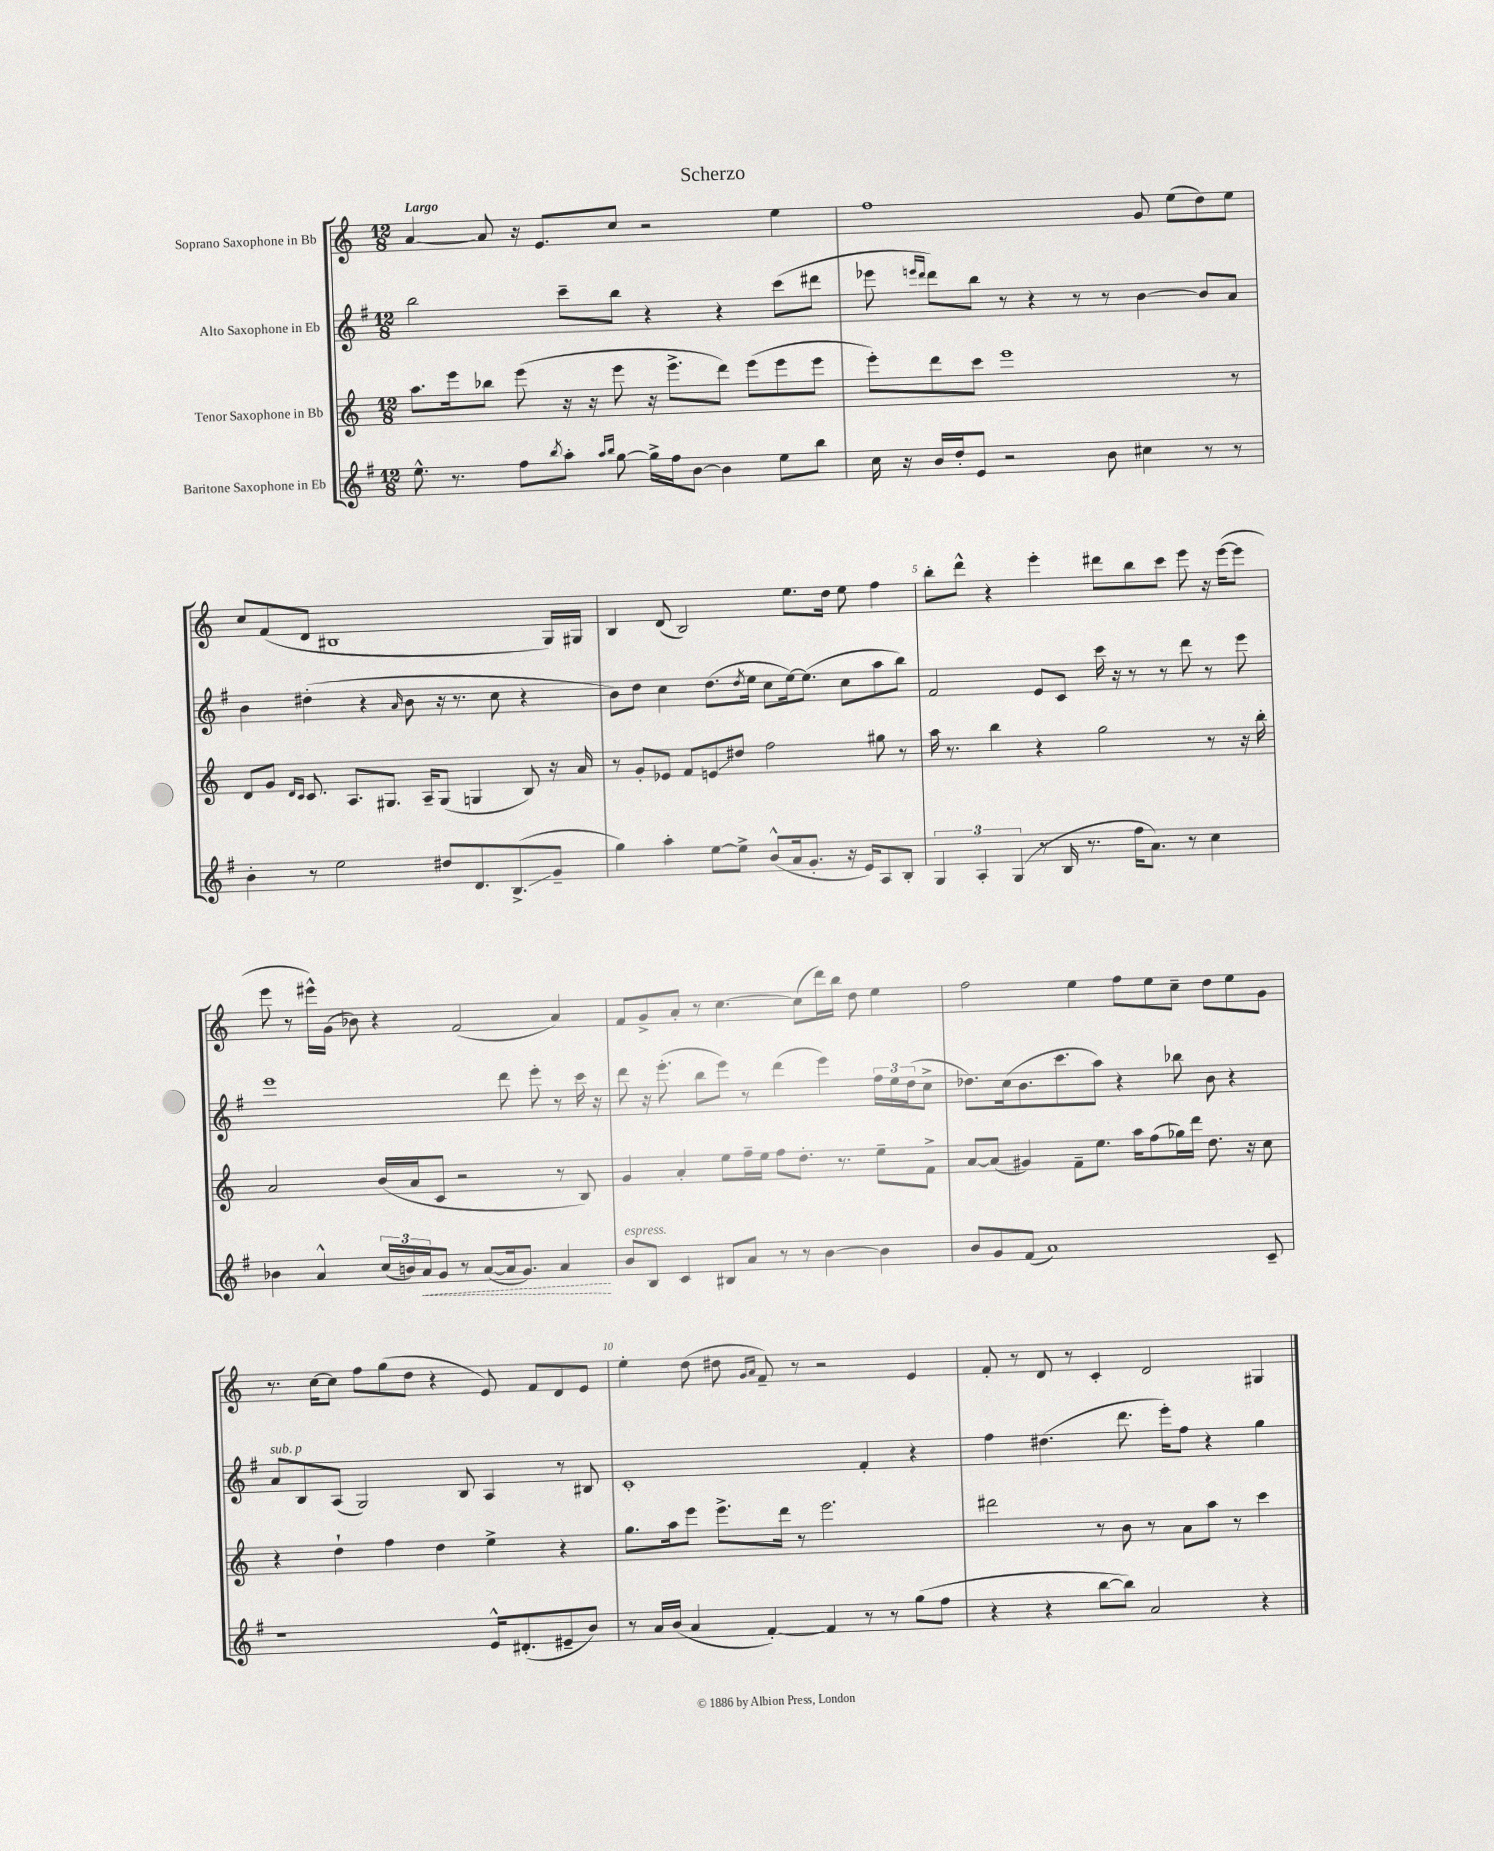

**kern	**kern	**kern	**kern
*staff4	*staff3	*staff2	*staff1
*clefG2	*clefG2	*clefG2	*clefG2
*k[f#]	*k[]	*k[f#]	*k[]
*M12/8	*M12/8	*M12/8	*M12/8
8.ee^^	8.aa	2bb	[4a
8.r	16eee	.	.
.	8bb-	.	8a]
8ff#	(8eee	.	16r
.	.	.	8.e
8qbb	.	.	.
8aa'	16r	8ccc~	.
.	16r	.	.
16qqaa	.	.	.
16qqbb	.	.	.
[8gg	8eee	8bb	8cc
16gg^]	16r	4r	2r
16ff#	8.eee^	.	.
[8b	.	.	.
4b]	8ddd)	4r	.
.	(8eee	.	.
8ee	8eee	(8ccc	4ee
8bb	8eee	8ddd#	.
=	=	=	=
16cc	8eee')	8eee-	1ff
16r	.	.	.
.	.	16qqeee	.
.	.	16qqddd	.
16b	8ddd	8ddd)	.
16dd'	.	.	.
8e	8ccc	8bb	.
2r	1eee	8r	.
.	.	4r	.
.	.	8r	.
8b	.	8r	.
4cc#	.	[4b	8g
.	.	.	(8ee
8r	.	8b]	8dd)
8r	8r	8a	8ee
=	=	=	=
4b'	8d	4b	8cc
.	8g	.	(8f
.	16qqd	.	.
.	16qqc	.	.
8r	8.c	(4dd#'	8d
2ee	.	.	1B#
.	8.A	.	.
.	.	4r	.
.	8.G#	.	.
.	.	16qqa	.
.	.	8b	.
.	16A~	.	.
8dd#	(8G#	16r	.
.	.	8.r	.
8.d	4G	.	.
.	.	8cc	.
(8.B^	.	.	.
.	8B)	4r	.
8g~	16r	.	16G)
.	16a	.	16G#
=	=	=	=
4gg)	8r	8b)	4B
.	8g'	8dd	.
4aa'	8e-	4cc	(8d
.	8f	.	2B)
[8ee	8e	(8.dd	.
8ee^]	8dd#	.	.
.	.	8qdd	.
.	.	16ee	.
(8b^^	2ff	8cc	.
16a	.	[16ee)	8.ee
8.g'	.	(8.ee]	.
.	.	.	16dd
16r	.	8cc	8ee
16e)	.	.	.
8A	8gg#	8aa	4ff
8B'	8r	8bb)	.
=	=	=	=
6G	16aa	2f#	8bb'
.	8.r	.	.
.	.	.	8ddd^^
6A'	.	.	.
.	4bb	.	4r
(6G	.	.	.
8r	4r	8e	4eee'
16B	.	8c	.
8.r	.	.	.
.	2gg	16ccc	8ddd#
.	.	16r	.
16ff#	.	8r	8bb
8.a)	.	.	.
.	.	8r	8ccc
8r	.	8ddd	8eee
4cc	8r	8r	16r
.	.	.	([16eee
.	16r	8eee	8eee]
.	16bb'	.	.
=	=	=	=
4b-	2a	1eee	8eee
.	.	.	8r
4a^^	.	.	16eee#^^)
.	.	.	(16g
.	.	.	8b-)
(24cc	(16b	.	4r
24b)	.	.	.
.	16a	.	.
24a	.	.	.
8g	8c	.	.
8r	2r	.	(2f
([8a	.	.	.
16a]	.	8ddd	.
8.g)	.	.	.
.	.	8eee'	.
4a	8r	8r	4a)
.	8B)	16ccc	.
.	.	16r	.
=	=	=	=
8b	4g	8ddd	8f
8B	.	16r	8g^
.	.	(8.eee'	.
4c	4a'	.	8a'
.	.	8bb	8r
8B#	8ee	8eee)	[4.cc
8a	16ff~	8r	.
.	16ee	.	.
8r	8ff	(4ddd	.
8r	8.dd'	.	(8cc]
[4b	.	4eee)	16ddd)
.	8.r	.	16bb
.	.	.	8dd
4b]	8ee~	24ff#	4ee
.	.	24ee	.
.	.	(24dd	.
.	8f^	8cc^	.
=	=	=	=
8b	[8a	8.dd-)	2ff
8g	(8a]	.	.
.	.	(16cc	.
(8f#	4g#)	8.b	.
1a)	.	.	.
.	.	8.ccc	.
.	8f~	.	4ee
.	8.ee	8aa)	.
.	.	4r	8ff
.	16aa	.	.
.	(8ff	.	8ee
.	16gg-)	8bb-	8cc~
.	16ddd	.	.
.	8.dd	8b	8dd
.	.	4r	8ee
.	16r	.	.
8c~	8cc	.	8g
=	=	=	=
1r	4r	8a	8.r
.	.	8B	.
.	.	.	[16cc
.	4dd`	(8A	8cc]
.	.	2G)	8ff
.	4ff	.	(8gg
.	.	.	8dd
.	4dd	.	4r
.	.	8B	.
16e^^	4ee^	4A	8e)
(8.d#'	.	.	.
.	.	.	8f
8e#~	4r	8r	8d
8b)	.	8B#	8e
=	=	=	=
8r	8.gg	1c'	4ee'
16a	.	.	.
(16b	16aa	.	.
4a	8eee	.	(8dd
.	8.eee^	.	8dd#
.	.	.	16qqg
.	.	.	16qqa
[4f#')	.	.	8f~)
.	16ddd	.	.
.	8r	.	8r
4f#]	2.eee	.	2r
8r	.	4f#'	.
8r	.	.	.
(8gg	.	4r	4e
8ff#	.	.	.
=	=	=	=
4r	2ddd#	4ff#	8f'
.	.	.	8r
4r	.	(4.dd#	8d
.	.	.	8r
[8bb	8r	.	4c'
8bb])	8b	8.ddd	.
2a	8r	.	2d
.	.	16eee')	.
.	8a	8ff#	.
.	8aa	4r	.
.	8r	.	.
4r	4ccc	4gg	4G#
==	==	==	==
*-	*-	*-	*-
